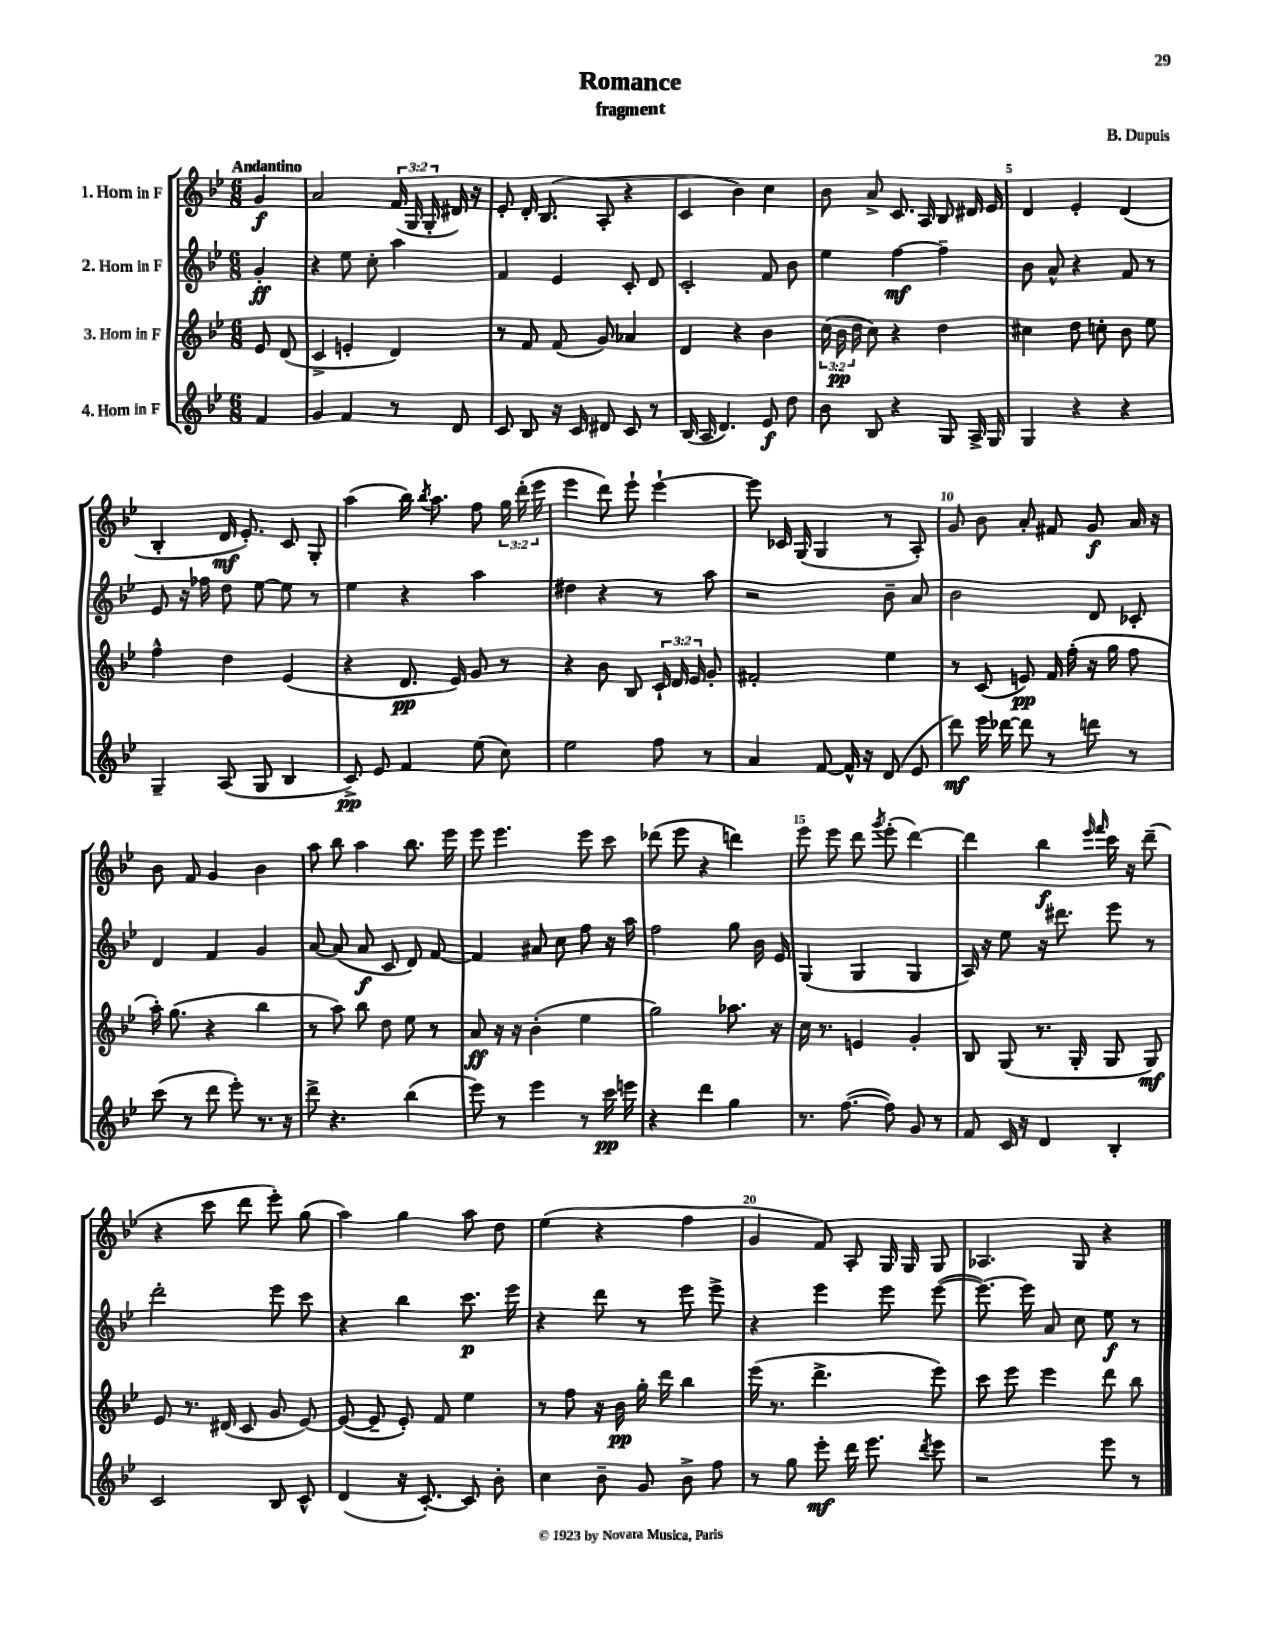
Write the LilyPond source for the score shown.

\header { title = "Romance" composer = "B. Dupuis" subtitle = "fragment" }
<<
\new StaffGroup <<
\new Staff = "s0" \with { instrumentName = "1. Horn in F" } {
    \clef treble \key bes \major \numericTimeSignature \time 6/8 \override Staff.TupletNumber.text = #tuplet-number::calc-fraction-text \partial 4 \tempo "Andantino"
    \autoBeamOff g'4\f |
    a'2 \tuplet 3/2 { f'16( g16 g16-. } dis'16) r16 |
    ees'8-. d'16-. bes8.( a8-. r4 |
    c'4 bes'4) c''4 |
    bes'8 a'8-> c'8. a16 bes8 dis'16 ees'16 |
    d'4 ees'4-. d'4( |
    bes4-. d'16\mf ees'8.-.) c'8 g8-. |
    a''4( bes''16) \acciaccatura { bes''8 } a''8. f''8 \tuplet 3/2 { g''16 d'''16-.( ees'''16 } |
    ees'''4 d'''8) ees'''8-! ees'''4~-! |
    ees'''8 ces'16 g16( g4 r8 a8-.) |
    g'8 bes'8 a'8-. fis'8 g'8\f a'16 r16 |
    bes'8 f'8 g'4 bes'4 |
    a''8 bes''8 a''4 bes''8. ees'''16 |
    ees'''8 ees'''4. ees'''8 c'''8 |
    des'''8( ees'''8 r4 d'''4) |
    ees'''8 ees'''8 d'''8 \acciaccatura { g'''8 } ees'''8-.( d'''4~) |
    d'''4 bes''4\f \grace { ees'''16 f'''16 } c'''16 r16 d'''8--( |
    r4 c'''8 d'''8 ees'''8-.) g''8( |
    a''4) g''4 a''8 d''8 |
    ees''4( r4 f''4 |
    g'4 f'8) a8-. g16 g16 g8 |
    aes4. g8 r4 \bar "|." |
}
\new Staff = "s1" \with { instrumentName = "2. Horn in F" } {
    \clef treble \key bes \major \numericTimeSignature \time 6/8 \partial 4
    \autoBeamOff g'4-.\ff |
    r4 ees''8 c''8-. a''4 |
    f'4 ees'4 c'8-. d'8 |
    c'2-. f'8 bes'8 |
    ees''4 f''4~\mf f''4-- |
    bes'8 a'8-^ r4 f'8 r8 |
    ees'8 r16 fes''16 d''8 ees''8~ ees''8 r8 |
    ees''4 r4 a''4 |
    dis''4 r4 r8 a''8 |
    r2 bes'8-- a'8 |
    bes'2 d'8 ces'8-. |
    d'4 f'4 g'4 |
    a'8~ a'8( a'8\f c'8 d'8) f'8~ |
    f'4 ais'8 c''8 f''8 r16 a''16 |
    f''2 g''8 bes'16 ees'16 |
    g4( g4 g4 |
    a16) r16 ees''8 r16 dis'''8. ees'''8 r8 |
    d'''2-. ees'''8 c'''8 |
    r4 bes''4 c'''8.\p ees'''16 |
    r4 d'''8 r8 ees'''8 ees'''8-> |
    r4 ees'''4 ees'''8 ees'''8~( |
    ees'''8.~) ees'''16 a'8 c''8 ees''8\f r8 \bar "|." |
}
\new Staff = "s2" \with { instrumentName = "3. Horn in F" } {
    \clef treble \key bes \major \numericTimeSignature \time 6/8 \override Staff.TupletNumber.text = #tuplet-number::calc-fraction-text \partial 4
    \autoBeamOff ees'8 d'8( |
    c'4-> e'4-. d'4) |
    r8 f'8 f'8( g'8) aes'4 |
    d'4 r4 bes'4 |
    \tuplet 3/2 { c''16( bes'16\pp d''16 } c''8) r4 d''4 |
    cis''4 d''8 c''8-. bes'8 ees''8 |
    f''4-^ d''4 ees'4( |
    r4 d'8.\pp ees'16) g'8 r8 |
    r4 bes'8 bes8 \tuplet 3/2 { c'16-! d'16 ees'16 } g'8-. |
    fis'2-. ees''4 |
    r8 c'8( e'8\pp) f'16 f''16-.( r16 g''16 f''8 |
    a''16-.) g''8.( r4 bes''4 |
    r8 a''8) bes''8 d''8 ees''8 r8 |
    a'8\ff r16 r16 bes'4-.( ees''4 |
    g''2) aes''8. r16 |
    c''16 r8. e'4 g'4-. |
    bes8 g8( r8. g16-. g8 g8\mf) |
    ees'8 r8. dis'16( c'8 g'8 ees'8~) |
    ees'8~( ees'8-- ees'8-.) f'8 ees''4 |
    r8 f''8 r16 bes'16\pp g''16-. d'''16 bes''4 |
    ees'''16( r8. d'''4.-> ees'''8) |
    c'''8 ees'''8 ees'''4 d'''8 bes''8 \bar "|." |
}
\new Staff = "s3" \with { instrumentName = "4. Horn in F" } {
    \clef treble \key bes \major \numericTimeSignature \time 6/8 \partial 4
    \autoBeamOff f'4 |
    g'4 f'4 r8 d'8 |
    c'8 bes8 r16 c'16 dis'8 c'8 r8 |
    bes16( a16 d'4.) ees'8\f d''8 |
    bes'8 bes8 r4 g8 a16-> g16 |
    g4 r4 r4 |
    g4-- a8( g8 bes4 |
    c'8->\pp) ees'8 f'4 ees''8( c''8) |
    ees''2 f''8 r8 |
    a'4 f'8~ f'16-^ r16 d'8( ees'8 |
    d'''8\mf) ees'''16 des'''16~ des'''8 r8 d'''8 r8 |
    c'''8( r8 d'''8 ees'''8-.) r8. r16 |
    d'''8-> r4. bes''4( |
    ees'''8) r8 ees'''4 r8 c'''16\pp e'''16 |
    r4 d'''4 g''4 |
    r8. f''8.~( f''8) g'8 r8 |
    f'8 c'16 r16 d'4 bes4-. |
    c'2 bes8 c'8-^ |
    d'4( r16 c'8.~-.) c'8 bes'8-. |
    c''4 bes'8-- g'8 bes'8-> f''8 |
    r8 g''8 ees'''8-.\mf d'''16 ees'''8. \acciaccatura { d'''8 } ees'''8 |
    r2 ees'''8 r8 \bar "|." |
}
>>
>>
\layout { \context { \Score \override BarNumber.break-visibility = ##(#f #t #t) barNumberVisibility = #(every-nth-bar-number-visible 5) } }
